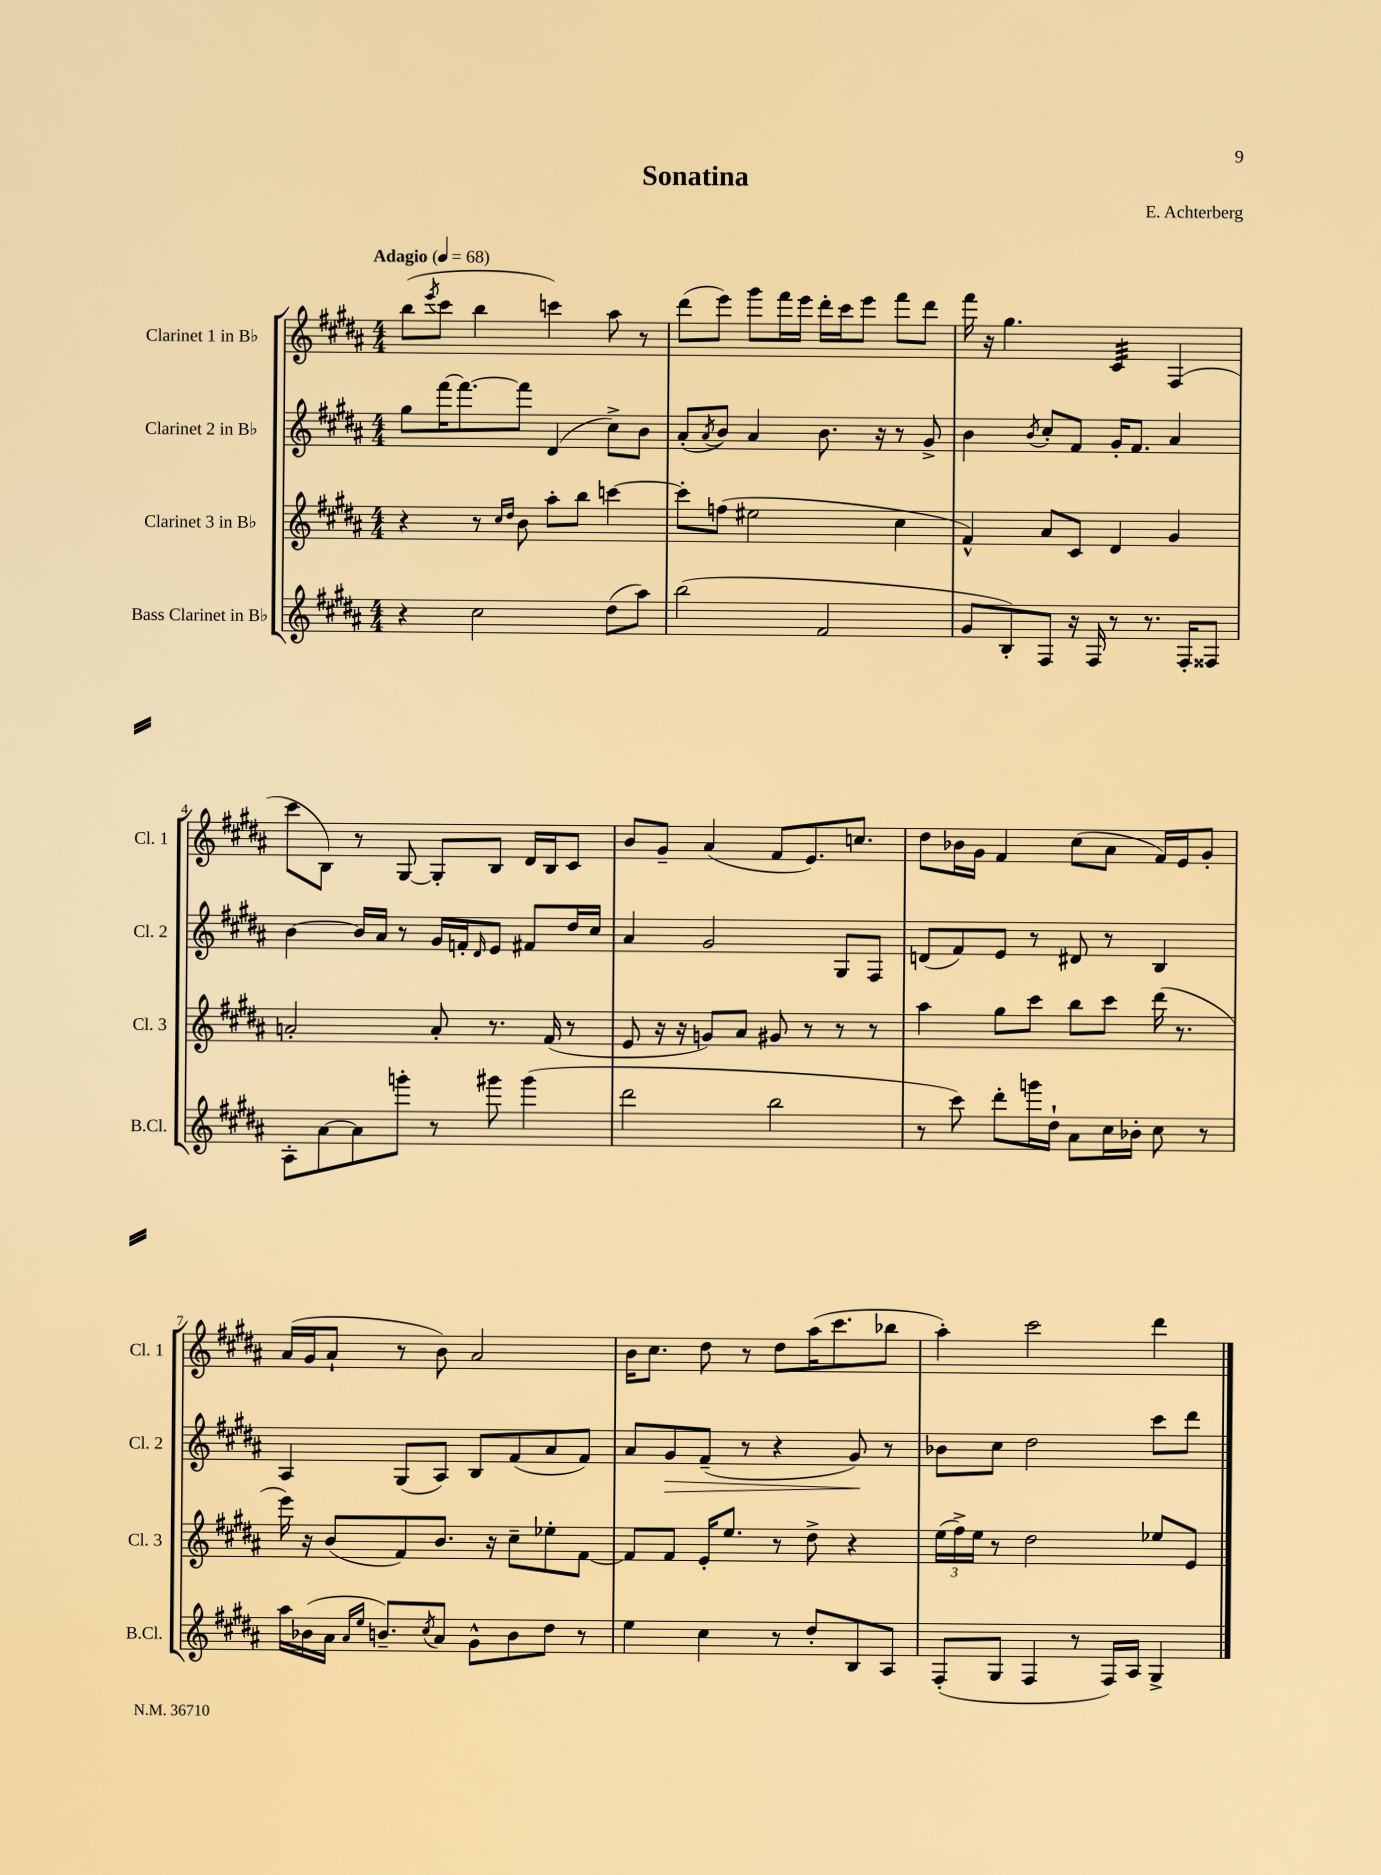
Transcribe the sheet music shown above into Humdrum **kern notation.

**kern	**kern	**kern	**kern
*staff4	*staff3	*staff2	*staff1
*clefG2	*clefG2	*clefG2	*clefG2
*k[f#c#g#d#a#]	*k[f#c#g#d#a#]	*k[f#c#g#d#a#]	*k[f#c#g#d#a#]
*M4/4	*M4/4	*M4/4	*M4/4
*MM68	*MM68	*MM68	*MM68
4r	4r	8gg#	(8bb
.	.	.	8qeee
.	.	[16fff#	8ccc#
.	.	8.fff#_	.
2cc#	8r	.	4bb
.	16qqcc#	.	.
.	16qqdd#	.	.
.	8b	8fff#]	.
.	8aa#'	(4d#	4ccc)
.	8bb	.	.
(8dd#	[4ccc	8cc#^)	8aa#
8aa#)	.	8b	8r
=	=	=	=
(2bb	8ccc']	(8a#'	(8ddd#
.	.	8qa#	.
.	(8ff	8b)	8eee)
.	2ee#	4a#	8ggg#
.	.	.	16fff#
.	.	.	16eee
2f#	.	8.b	16ddd#'
.	.	.	16ccc#
.	.	.	8eee
.	.	16r	.
.	4cc#	8r	8fff#
.	.	8g#^	8ddd#
=	=	=	=
8g#	4f#^^)	4b	16fff#
.	.	.	16r
8B')	.	.	4.gg#
.	.	8qb	.
8F#	8a#	8cc#'	.
16r	8c#	8f#	.
16F#	.	.	.
8r	4d#	16g#'	4c#
.	.	8.f#	.
8.r	.	.	.
.	4g#	4a#	(4F#
16F#'	.	.	.
8F##	.	.	.
=	=	=	=
8A#'	2a'	[4b	8ccc#
[8a#	.	.	8B)
8a#]	.	16b]	8r
.	.	16a#	.
8ggg'	.	8r	[8G#
8r	8a'	16g#	8G#']
.	.	16f'	.
.	.	16qqd#	.
8ggg#	8.r	8e	8B
(4ggg#	.	8f#	16d#
.	(16f#	.	16B
.	8r	16dd#	8c#
.	.	16cc#	.
=	=	=	=
2ddd#	8e	4a#	8b
.	16r	.	8g#~
.	16r	.	.
.	8g)	2g#	(4a#
.	8a#	.	.
2bb	8g#	.	8f#
.	8r	.	8.e)
.	8r	8G#	.
.	.	.	8.cc
.	8r	8F#	.
=	=	=	=
8r	4aa#	(8d	8dd#
8ccc#)	.	8f#)	16b-
.	.	.	16g#
8ddd#'	8gg#	8e	4f#
16ggg	8ccc#	8r	.
16dd#`	.	.	.
8a#	8bb	8d#	(8cc#
16cc#	8ccc#	8r	8a#
16b-'	.	.	.
8cc#	(16ddd#	4B	16f#)
.	8.r	.	16e
8r	.	.	8g#'
=	=	=	=
16aa#	16eee)	4A#	(16a#
(16b-	16r	.	16g#
16a#	(8b	.	8a#`
16qqa#	.	.	.
16qqee	.	.	.
8.b~)	.	.	.
.	8f#)	(8G#	8r
8qcc#	.	.	.
8a#	8.b	8A#)	8b)
8g#^^	.	8B	2a#
.	16r	.	.
8b	8cc#~	(8f#	.
8dd#	8ee-'	8a#	.
8r	[8f#	8f#)	.
=	=	=	=
4ee	8f#]	8a#	16b
.	.	.	8.cc#
.	8f#	8g#	.
4cc#	16e'	(8f#~	8dd#
.	8.ee	.	.
.	.	8r	8r
8r	8r	4r	8dd#
8dd#'	8dd#^	.	(16aa#
.	.	.	8.ccc#
8B	4r	8g#)	.
8A#	.	8r	8bb-
=	=	=	=
(8F#'	(24ee	8b-	4aa#')
.	24ff#^)	.	.
.	24ee	.	.
8G#	8r	8cc#	.
4F#	2dd#	2dd#	2ccc#
8r	.	.	.
16F#)	.	.	.
16A#	.	.	.
4G#^	8ee-	8ccc#	4ddd#
.	8e	8ddd#	.
==	==	==	==
*-	*-	*-	*-
